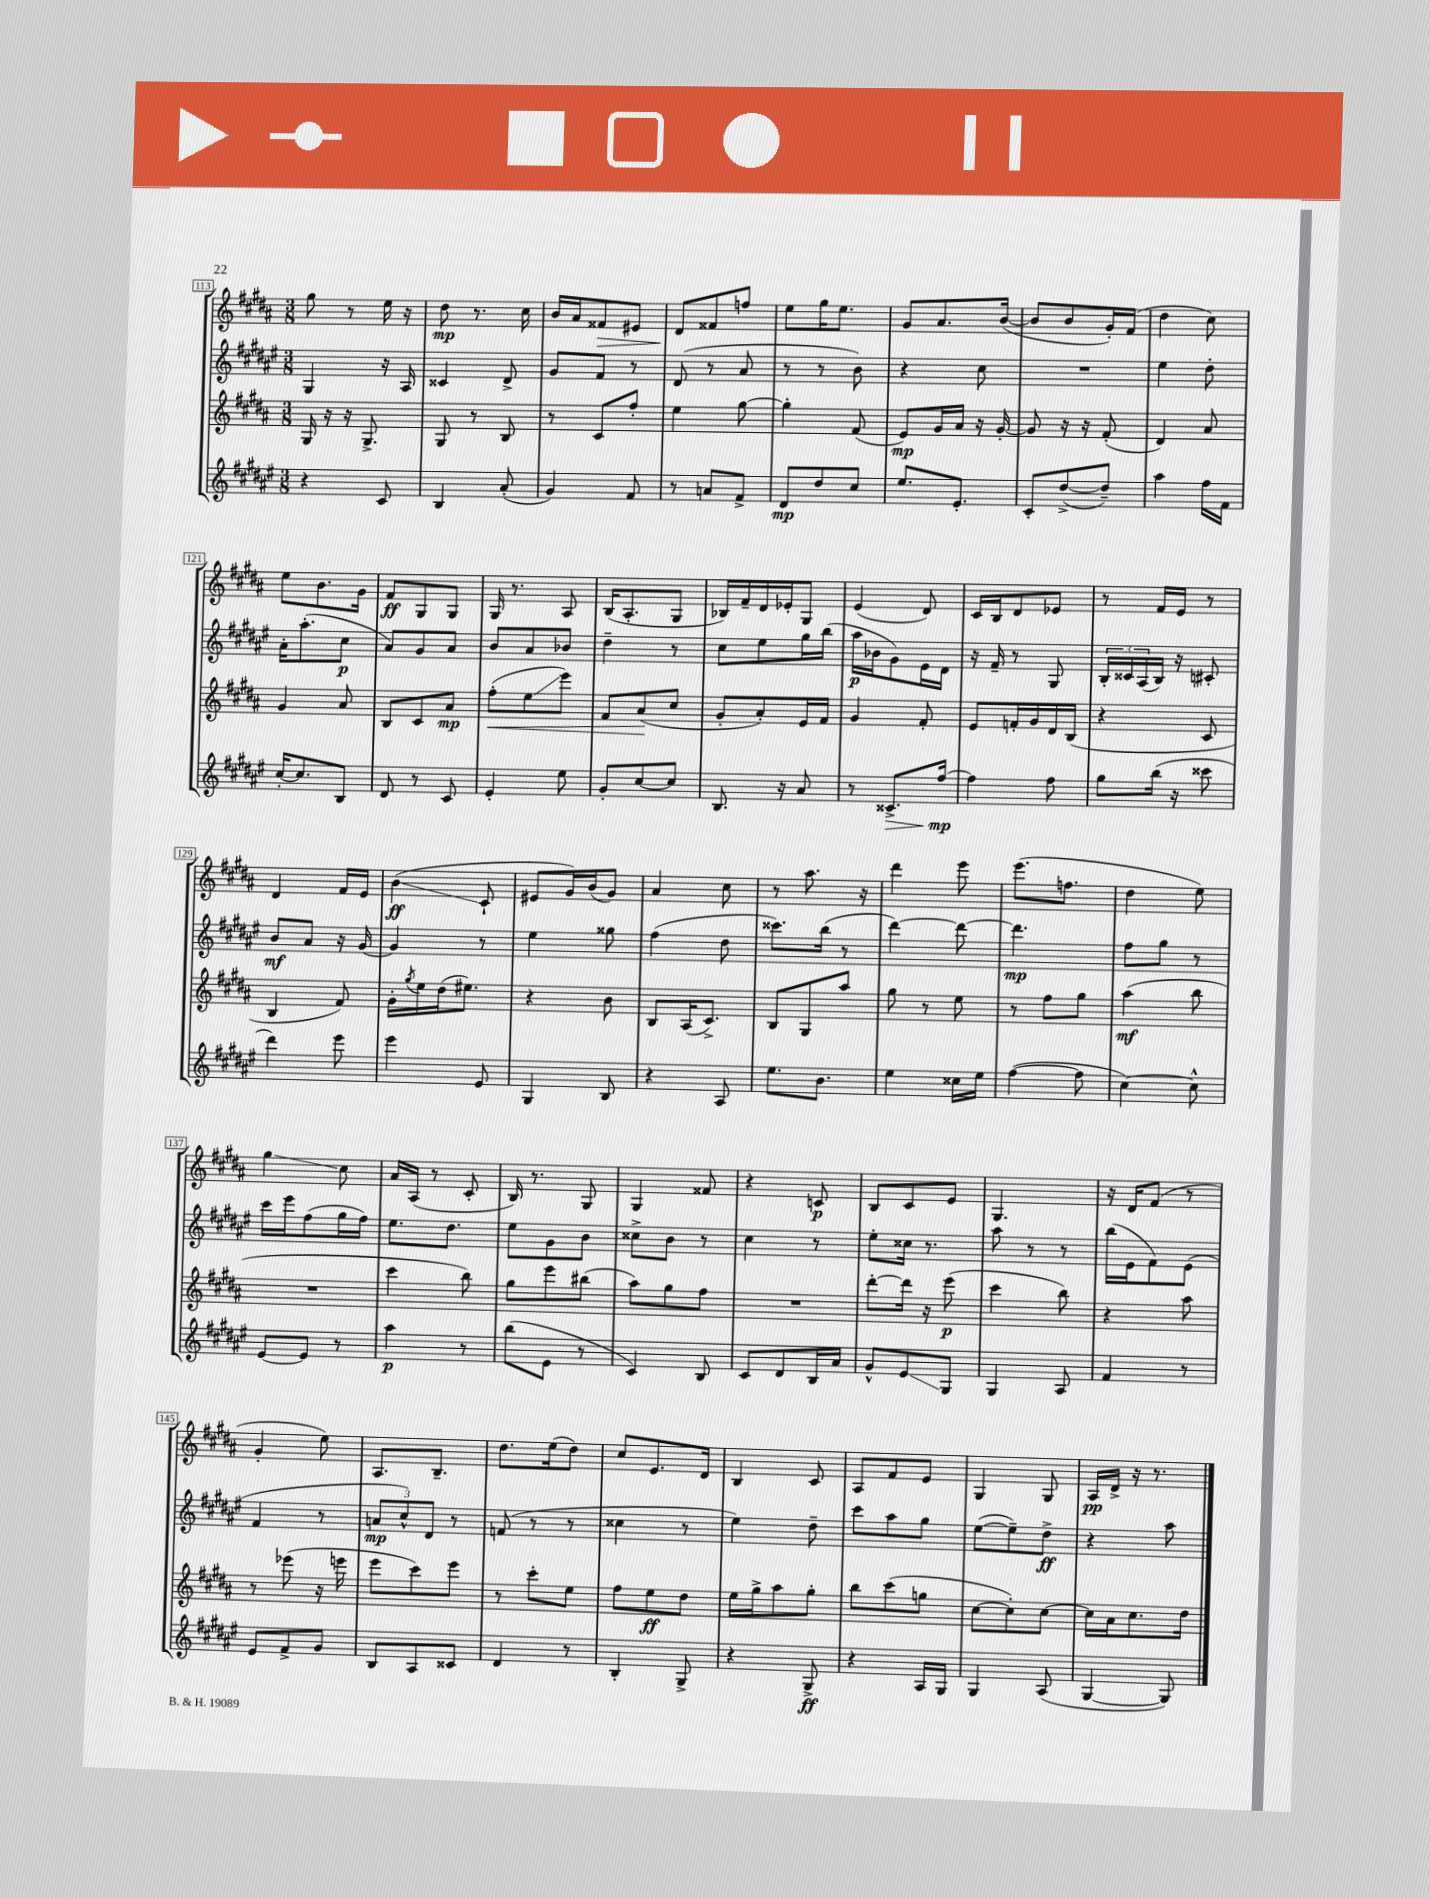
<<
\new StaffGroup <<
\new Staff = "s0" {
    \clef treble \key b \major \numericTimeSignature \time 3/8
    gis''8 r8 e''16 r16 |
    dis''8\mp r8. cis''16 |
    b'16 ais'16 fisis'8\> eis'8 |
    dis'8\! fisis'8 f''8 |
    e''8 gis''16 e''8. |
    gis'8 ais'8. b'16~( |
    b'8 b'8 gis'16-.) fis'16( |
    dis''4 cis''8) |
    e''8 b'8. gis'16 |
    fis'8\ff gis8 gis8 |
    gis16 r8. ais8 |
    b16( ais8.-. gis8 |
    bes16) fis'16-- dis'16 ees'16-. gis8 |
    e'4( dis'8) |
    cis'16 b16 dis'8 ees'8 |
    r8 fis'16 e'16 r8 |
    dis'4 fis'16 e'16 |
    b'4\glissando\ff( cis'8-! |
    eis'8 gis'16) b'16( gis'8) |
    ais'4 cis''8 |
    r8 ais''8. r16 |
    dis'''4 e'''8 |
    e'''8.( f''8. |
    dis''4 e''8) |
    gis''4\glissando cis''8 |
    ais'16 ais16( r8 cis'8-. |
    b16) r8. gis8 |
    gis4 fisis'8 |
    r4 c'8\p |
    b8 cis'8 e'8 |
    gis4. |
    r16 dis'16 fis'8( r8 |
    gis'4-. e''8) |
    ais8. b8.-- |
    dis''8. e''16( dis''8) |
    cis''8 e'8. dis'16 |
    b4 cis'8 |
    ais8 fis'8 e'8 |
    gis4 gis8 |
    ais16\pp dis'16-> r16 r8. \bar "|." |
}
\new Staff = "s1" {
    \clef treble \key fis \major \numericTimeSignature \time 3/8
    gis4 r16 ais16 |
    cisis'4 dis'8-> |
    gis'8 fis'8 r8 |
    dis'8( r8 ais'8 |
    r8 r8 b'8) |
    r4 cis''8 |
    R4. |
    eis''4 dis''8-. |
    ais'16-. ais''8.-.( cis''8\p |
    ais'8) gis'8 ais'8 |
    b'8 ais'8 bes'8 |
    dis''4-- r8 |
    cis''8 eis''8 gis''16 b''16( |
    ais''16\p bes'16 gis'8) eis'16 dis'16 |
    r16 fis'16-- r8 gis8 |
    \tuplet 3/2 { b16-. cisis'16 ais16( } b16) r16 cis'8-. |
    b'8\mf ais'8 r16 gis'16~ |
    gis'4 r8 |
    eis''4 gisis''8 |
    fis''4( dis''8 |
    cisis'''8.) b''16( r8 |
    dis'''4~) dis'''8~ |
    dis'''4.\mp |
    fis''8 gis''8 r8 |
    cis'''16 eis'''16 fis''8( gis''16 fis''16) |
    eis''8. dis''8. |
    eis''8 gis'8 b'8 |
    cisis''8-> b'8 r8 |
    cis''4 r8 |
    eis''8-. cisis''16 r8. |
    ais''8 r8 r8 |
    b''16( eis'16 fis'8) eis'8( |
    fis'4 r8 |
    \tuplet 3/2 { a'8\mp cis''8-^) dis'8 } r8 |
    f'8( r8 r8 |
    cisis''4 r8 |
    eis''4) dis''8-- |
    cis'''8 ais''8 gis''8 |
    eis''8~( eis''8--) dis''8->\ff |
    r4 ais''8 \bar "|." |
}
\new Staff = "s2" {
    \clef treble \key b \major \numericTimeSignature \time 3/8
    gis16 r16 r16 gis8.-> |
    gis8 r8 b8 |
    r8 cis'8 fis''8-. |
    e''4 gis''8~ |
    gis''4-. fis'8( |
    e'8\mp) gis'16 ais'16 r16 gis'16~-. |
    gis'8 r16 r16 fis'8-.( |
    dis'4) ais'8 |
    gis'4 ais'8 |
    b8 cis'8 ais'8\mp |
    fis''8-.\<( e''8\glissando e'''8) |
    fis'8 ais'8\!( cis''8 |
    gis'8-. ais'8-.) e'16 fis'16 |
    gis'4 fis'8-. |
    e'8 f'16-. gis'16 dis'16 b16( |
    r4 cis'8 |
    b4 fis'8) |
    gis'16-. \acciaccatura { gis''8 } e''16 dis''16( eis''8.) |
    r4 b'8 |
    b8 ais16( cis'8.->) |
    b8 gis8 ais''8 |
    gis''8 r8 e''8 |
    r8 fis''8 gis''8 |
    ais''4\mf( b''8 |
    R4. |
    cis'''4 b''8) |
    gis''8 e'''8 bis''8( |
    ais''8) gis''8 fis''8 |
    R4. |
    dis'''8~-. dis'''16 r16 e'''8\p( |
    cis'''4 b''8) |
    r4 ais''8 |
    r8 ees'''8( r16 e'''16 |
    e'''8 cis'''8) e'''8 |
    r8 cis'''8-. e''8 |
    fis''8 e''8\ff dis''8 |
    e''16 gis''16-> ais''8 gis''8-. |
    b''8 cis'''8( g''8 |
    cis''8~ cis''8-.) cis''8~ |
    cis''16 ais'16 cis''8. dis''16 \bar "|." |
}
\new Staff = "s3" {
    \clef treble \key fis \major \numericTimeSignature \time 3/8
    r4 cis'8 |
    b4 ais'8-.( |
    gis'4) fis'8 |
    r8 a'8 fis'8-> |
    dis'8\mp dis''8 cis''8 |
    eis''8. eis'8.-. |
    cis'8-. dis''8~->( dis''8--) |
    ais''4 fis''16 fis'16 |
    cis''16~-. cis''8. b8 |
    dis'8 r8 cis'8 |
    eis'4-. eis''8 |
    gis'8-. cis''8~ cis''8 |
    b8. r16 ais'8 |
    r8 cisis'8.->\> fis''16~\mp\! |
    fis''4 fis''8 |
    gis''8 b''16( r16 cisis'''8 |
    dis'''4) eis'''8 |
    eis'''4 eis'8 |
    gis4 b8 |
    r4 ais8 |
    eis''8. b'8. |
    eis''4 cisis''16 eis''16 |
    fis''4~( fis''8 |
    cis''4~) cis''8-^ |
    eis'8~ eis'8 r8 |
    ais''4\p r8 |
    b''8( eis'8 r8 |
    cis'4) b8 |
    cis'8 dis'8 b16 ais'16 |
    gis'8-^ eis'8\glissando gis8 |
    gis4 ais8 |
    fis'4 r8 |
    eis'8 fis'8-> gis'8 |
    b8 ais8 cisis'8 |
    dis'4 r8 |
    b4-. gis8-> |
    r4 gis8->\ff |
    r4 ais16 gis16 |
    gis4 ais8( |
    gis4~ gis8) \bar "|." |
}
>>
>>
\layout { \context { \Score currentBarNumber = #113 \override BarNumber.stencil = #(make-stencil-boxer 0.1 0.3 ly:text-interface::print) } }
